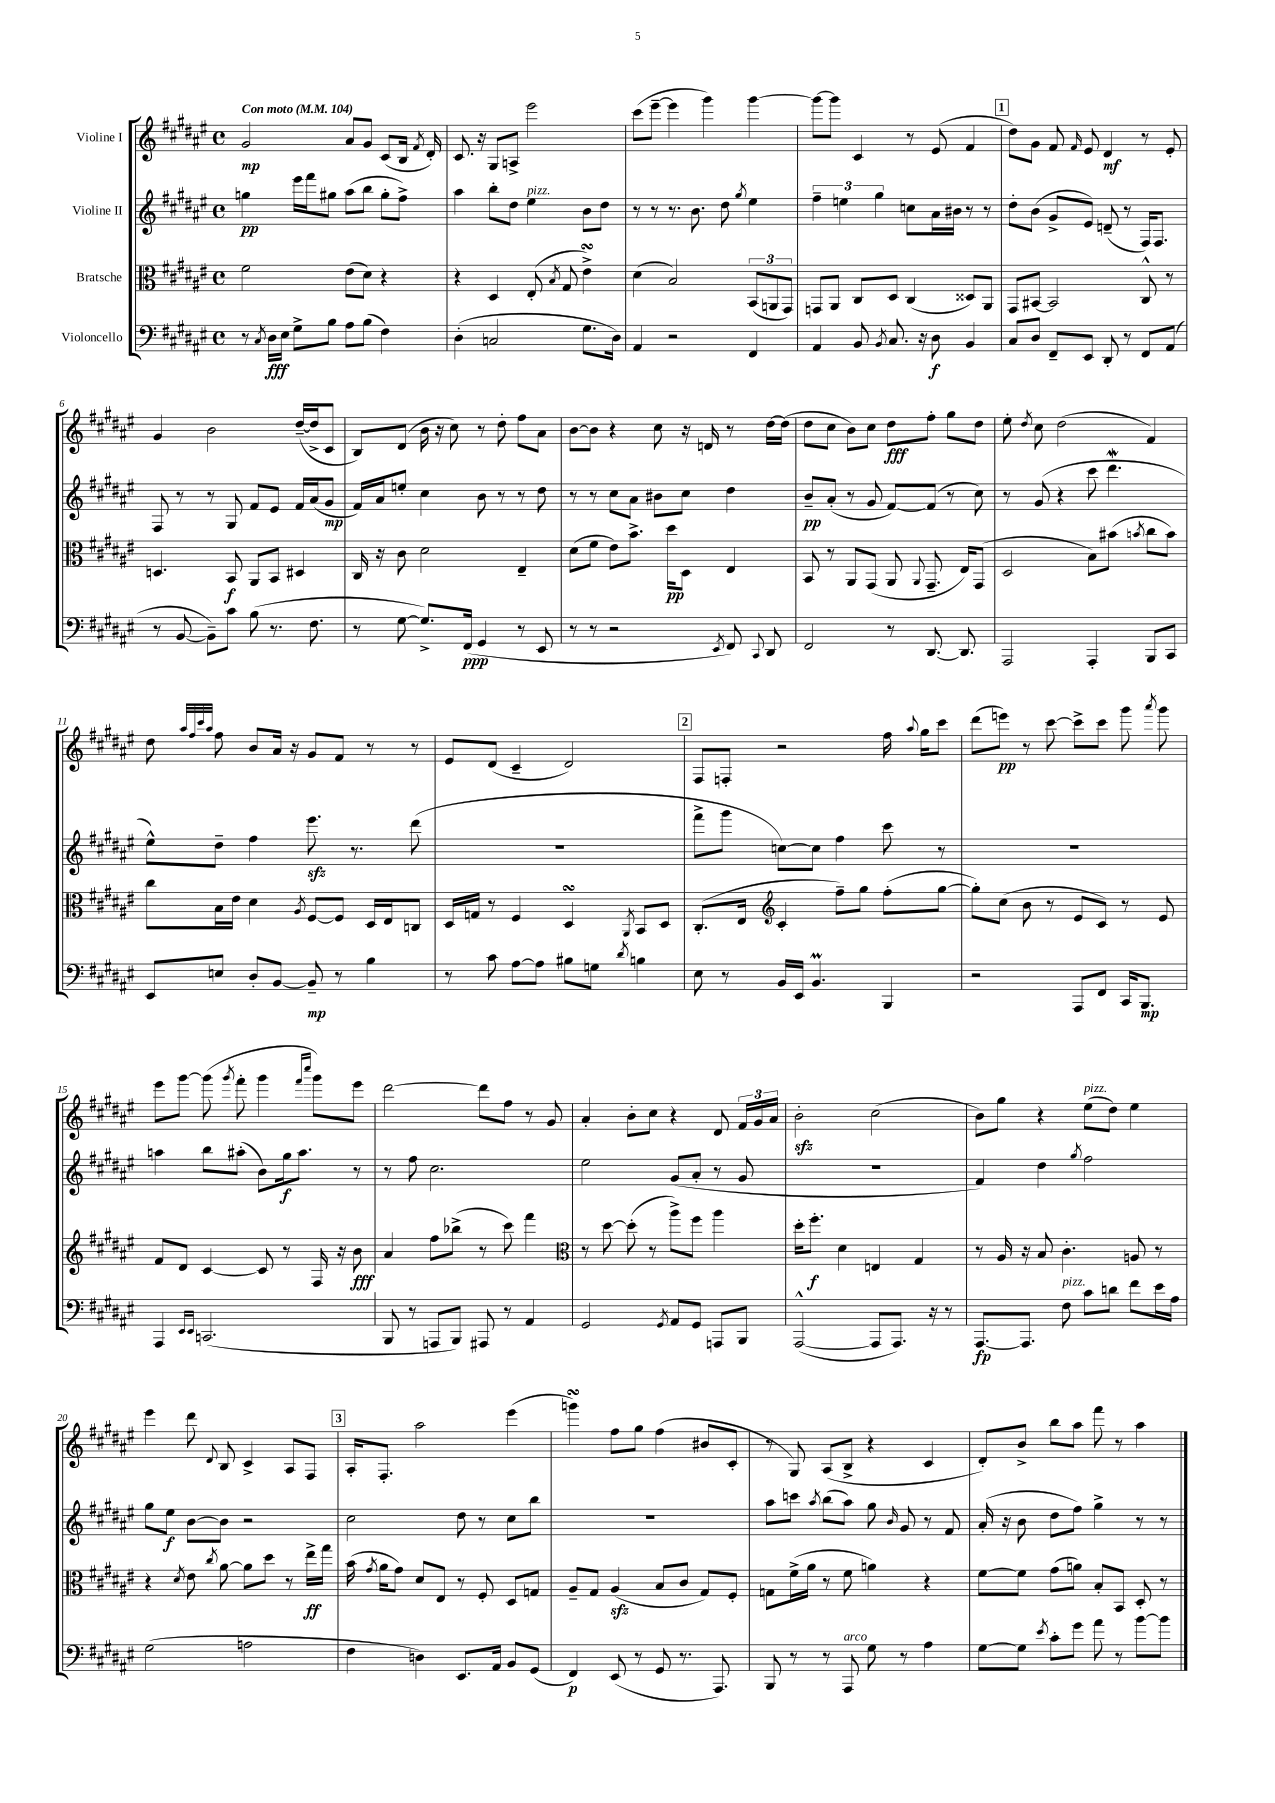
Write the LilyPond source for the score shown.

<<
\new StaffGroup <<
\new Staff = "s0" \with { instrumentName = "Violine I" } {
    \clef treble \key fis \major \defaultTimeSignature \time 4/4 \tempo "Con moto" 4 = 104
    \autoBeamOff gis'2\mp ais'8[ gis'8] cis'8[( b16] \acciaccatura { fis'8 } dis'16-.) |
    cis'8. r16 gis8[ a8]-> eis'''2 |
    cis'''8[( eis'''8]~-- eis'''4 gis'''4) gis'''4~ |
    gis'''8[~ gis'''8] cis'4 r8 eis'8( fis'4 |
    \mark \markup { \box "1" } dis''8[) gis'8] fis'8 \grace { fis'16 } eis'8 dis'4\mf r8 eis'8-. |
    gis'4 b'2 dis''16[~--( dis''16-> cis'8] |
    b8[) dis'8]( b'16 r16 cis''8) r8 dis''8-. fis''8[ ais'8] |
    b'8[~ b'8] r4 cis''8 r16 d'16 r8 dis''16[~ dis''16]( |
    dis''8[ cis''8] b'8[) cis''8] dis''8[\fff fis''8]-. gis''8[ dis''8] |
    eis''8-. \acciaccatura { dis''8 } cis''8 dis''2( fis'4) |
    dis''8 \grace { ais''32[ fis''32 cis'''32 ais''32] } fis''8 b'8[ ais'16] r16 gis'8[ fis'8] r8 r8 |
    eis'8[ dis'8]( cis'4-- dis'2) |
    \mark \markup { \box "2" } fis8[ f8]-. r2 fis''16 \appoggiatura { ais''8 } gis''16[ cis'''8] |
    dis'''8[( e'''8]\pp) r8 cis'''8~ cis'''8[-> cis'''8] gis'''8 \acciaccatura { ais'''8 } gis'''8 |
    eis'''8[ gis'''8]~ gis'''8( \acciaccatura { gis'''8 } fis'''8-. gis'''4 \grace { fis'''16[ cis''''16] } gis'''8[) eis'''8] |
    dis'''2~ dis'''8[ fis''8] r8 gis'8 |
    ais'4-. b'8[-. cis''8] r4 dis'8 \tuplet 3/2 { fis'16[ gis'16 ais'16] } |
    b'2-.\sfz cis''2( |
    b'8[) gis''8] r4 eis''8[^\markup { \italic "pizz." }( dis''8]) eis''4 |
    eis'''4 dis'''8 \appoggiatura { dis'8 } b8 cis'4-> ais8[ fis8] |
    \mark \markup { \box "3" } ais16[-. fis8.]-. ais''2 eis'''4( |
    g'''4\turn) fis''8[ gis''8] fis''4( bis'8[ cis'8]-. |
    r8 gis8) ais8[( b8]-> r4 cis'4 |
    dis'8[-.) b'8]-> b''8[ ais''8] fis'''8 r8 ais''4 \bar "|." |
}
\new Staff = "s1" \with { instrumentName = "Violine II" } {
    \clef treble \key fis \major \defaultTimeSignature \time 4/4
    \autoBeamOff g''4\pp eis'''16[ fis'''16 gis''8] ais''8[( b''8] gis''8[-. fis''8]->) |
    ais''4 b''8[-. dis''8] eis''4^\markup { \italic "pizz." } b'8[ dis''8] |
    r8 r8 r8. b'8. dis''8 \acciaccatura { gis''8 } eis''4 |
    \tuplet 3/2 { fis''4-- e''4 gis''4 } c''8[ ais'16 bis'16] r8 r8 |
    \mark \markup { \box "1" } dis''8[-. b'8]( gis'8[-> eis'8]) d'8--( r8 fis16[) fis8.] |
    fis8 r8 r8 gis8 fis'8[ eis'8] fis'16[ ais'16( gis'8]\mp |
    fis'16[) ais'16 e''8]-. cis''4 b'8 r8 r8 dis''8 |
    r8 r8 cis''8[ ais'8] bis'8[ cis''8] dis''4 |
    b'8[--\pp ais'8]-.( r8 gis'8 fis'8[~) fis'8]( r8 cis''8) |
    r8 gis'8( r4 cis'''8 dis'''4.\mordent |
    eis''8[-^) dis''8]-- fis''4 eis'''8.\sfz r8. dis'''8( |
    R1 |
    \mark \markup { \box "2" } fis'''8[-> gis'''8] c''8[~) c''8] fis''4 cis'''8 r8 |
    R1 |
    a''4 b''8[ ais''8]-.( b'8[) gis''16\f ais''8.] r8 |
    r8 fis''8 cis''2. |
    eis''2 gis'8[( ais'8]-. r8 gis'8 |
    R1 |
    fis'4) dis''4 \acciaccatura { gis''8 } fis''2 |
    gis''8[ eis''8]\f b'8[~ b'8] r2 |
    \mark \markup { \box "3" } cis''2 dis''8 r8 cis''8[ b''8] |
    R1 |
    ais''8[ c'''8] \acciaccatura { ais''8 } b''8[( ais''8]) gis''8 \grace { b'16 } gis'8 r8 fis'8 |
    ais'16-.( r16 b'8 dis''8[ fis''8]) gis''4-> r8 r8 \bar "|." |
}
\new Staff = "s2" \with { instrumentName = "Bratsche" } {
    \clef alto \key fis \major \defaultTimeSignature \time 4/4
    \autoBeamOff fis'2 eis'8[( dis'8]) r4 |
    r4 dis4 eis8-.( \acciaccatura { b8 } gis8 eis'4->\turn) |
    dis'4( b2) \tuplet 3/2 { b,8[( a,8 gis,8]) } |
    g,8[ ais,8] cis8[ dis8] cis4( disis8[) ais,8] |
    \mark \markup { \box "1" } gis,8[ bis,8]~ bis,2 cis8-^ r8 |
    d4. b,8\f ais,8[ b,8] dis4 |
    cis16 r16 cis'8 dis'2 eis4-- |
    dis'8[( fis'8] eis'8[) b'8.]-> dis''16[\pp dis8] eis4 |
    b,8 r8 ais,8[ gis,8]( ais,8 \appoggiatura { ais,8 } gis,8.-- eis16[) gis,8]( |
    dis2 b8[) bis'8]( \acciaccatura { b'8 } cis''8[ b'8]) |
    cis''8[ b16 eis'16] dis'4 \acciaccatura { ais8 } fis8[~ fis8] dis16[ eis16 c8] |
    dis16[ g16] r8 fis4 dis4\turn \acciaccatura { ais,8 } b,8[ dis8] |
    \mark \markup { \box "2" } cis8.[-.( eis16] \clef treble cis'4-. fis''8[--) gis''8] fis''8[-.( gis''8]~ |
    gis''8[-.) cis''8]( b'8 r8 eis'8[ cis'8]) r8 eis'8 |
    fis'8[ dis'8] cis'4~ cis'8 r8 fis16 r16 b'8\fff |
    ais'4 fis''8[ bes''8]->( r8 cis'''8) fis'''4 |
    \clef alto r8 dis''8~ dis''8-.( r8 ais''8[->) fis''8] ais''4 |
    dis''16[-. fis''8.]-.\f dis'4 e4 gis4 |
    r8 ais16 r16 b8 cis'4.-. a8 r8 |
    r4 \acciaccatura { dis'8 } eis'8 \acciaccatura { cis''8 } ais'8~ ais'8[ dis''8] r8 eis''16[->\ff gis''16] |
    \mark \markup { \box "3" } b'16( \acciaccatura { gis'8 } ais'16[ gis'8]) dis'8[ eis8] r8 fis8-. dis8[ g8] |
    ais8[-- gis8] ais4\sfz( b8[ cis'8] gis8[) fis8]-. |
    g8[ fis'16->( ais'16] r8 fis'8 a'4) r4 |
    fis'8[~ fis'8] gis'8[( a'8]) b8[-. b,8] dis8-. r8 \bar "|." |
}
\new Staff = "s3" \with { instrumentName = "Violoncello" } {
    \clef bass \key fis \major \defaultTimeSignature \time 4/4
    \autoBeamOff r8 \acciaccatura { cis8 } dis16[\fff eis16] gis8[-> b8] ais8[ b8]( fis4) |
    dis4-.( c2 gis8.[ dis16]) |
    ais,4 r2 fis,4 |
    ais,4 b,8 \acciaccatura { b,8 } cis8. r16 dis8\f b,4 |
    \mark \markup { \box "1" } cis8[ dis8] fis,8[-- eis,8] dis,8-. r8 fis,8[ ais,8]( |
    r8 b,8~ b,8[--) cis'8] b8( r8. fis8. |
    r8 gis8~ gis8.[->) fis,16]\ppp( gis,4 r8 eis,8 |
    r8 r8 r2 \acciaccatura { eis,8 } fis,8) \appoggiatura { cis,8 } dis,8 |
    fis,2 r8 dis,8.~ dis,8. |
    ais,,2 ais,,4-. b,,8[ cis,8] |
    eis,8[ e8] dis8[-. b,8]~ b,8--\mp r8 b4 |
    r8 cis'8 ais8[~ ais8] bis8[ g8] \acciaccatura { dis'8 } b4 |
    \mark \markup { \box "2" } eis8 r8 b,16[ eis,16] b,4.\prall b,,4 |
    r2 ais,,8[ fis,8] cis,16[ b,,8.]\mp |
    ais,,4 \grace { eis,16[ eis,16] } c,2.( |
    b,,8 r8 a,,8[ b,,8]) ais,,8 r8 ais,4 |
    gis,2 \acciaccatura { gis,8 } ais,8[ gis,8] a,,8[ b,,8] |
    ais,,2~-^( ais,,8[ ais,,8.]) r16 r8 |
    ais,,8.[~\fp ais,,8.] fis8^\markup { \italic "pizz." } cis'8[ d'8] fis'8[ eis'16 ais16] |
    gis2( a2 |
    \mark \markup { \box "3" } fis4 d4) eis,8.[ ais,16] b,8[ gis,8]( |
    fis,4\p) eis,8( r8 gis,8 r8. ais,,8.) |
    b,,8 r8 r8 ais,,8^\markup { \italic "arco" } gis8 r8 ais4 |
    gis8[~ gis8] \acciaccatura { eis'8 } cis'8[-. gis'8] ais'8 r8 b'8[~ b'8] \bar "|." |
}
>>
>>
